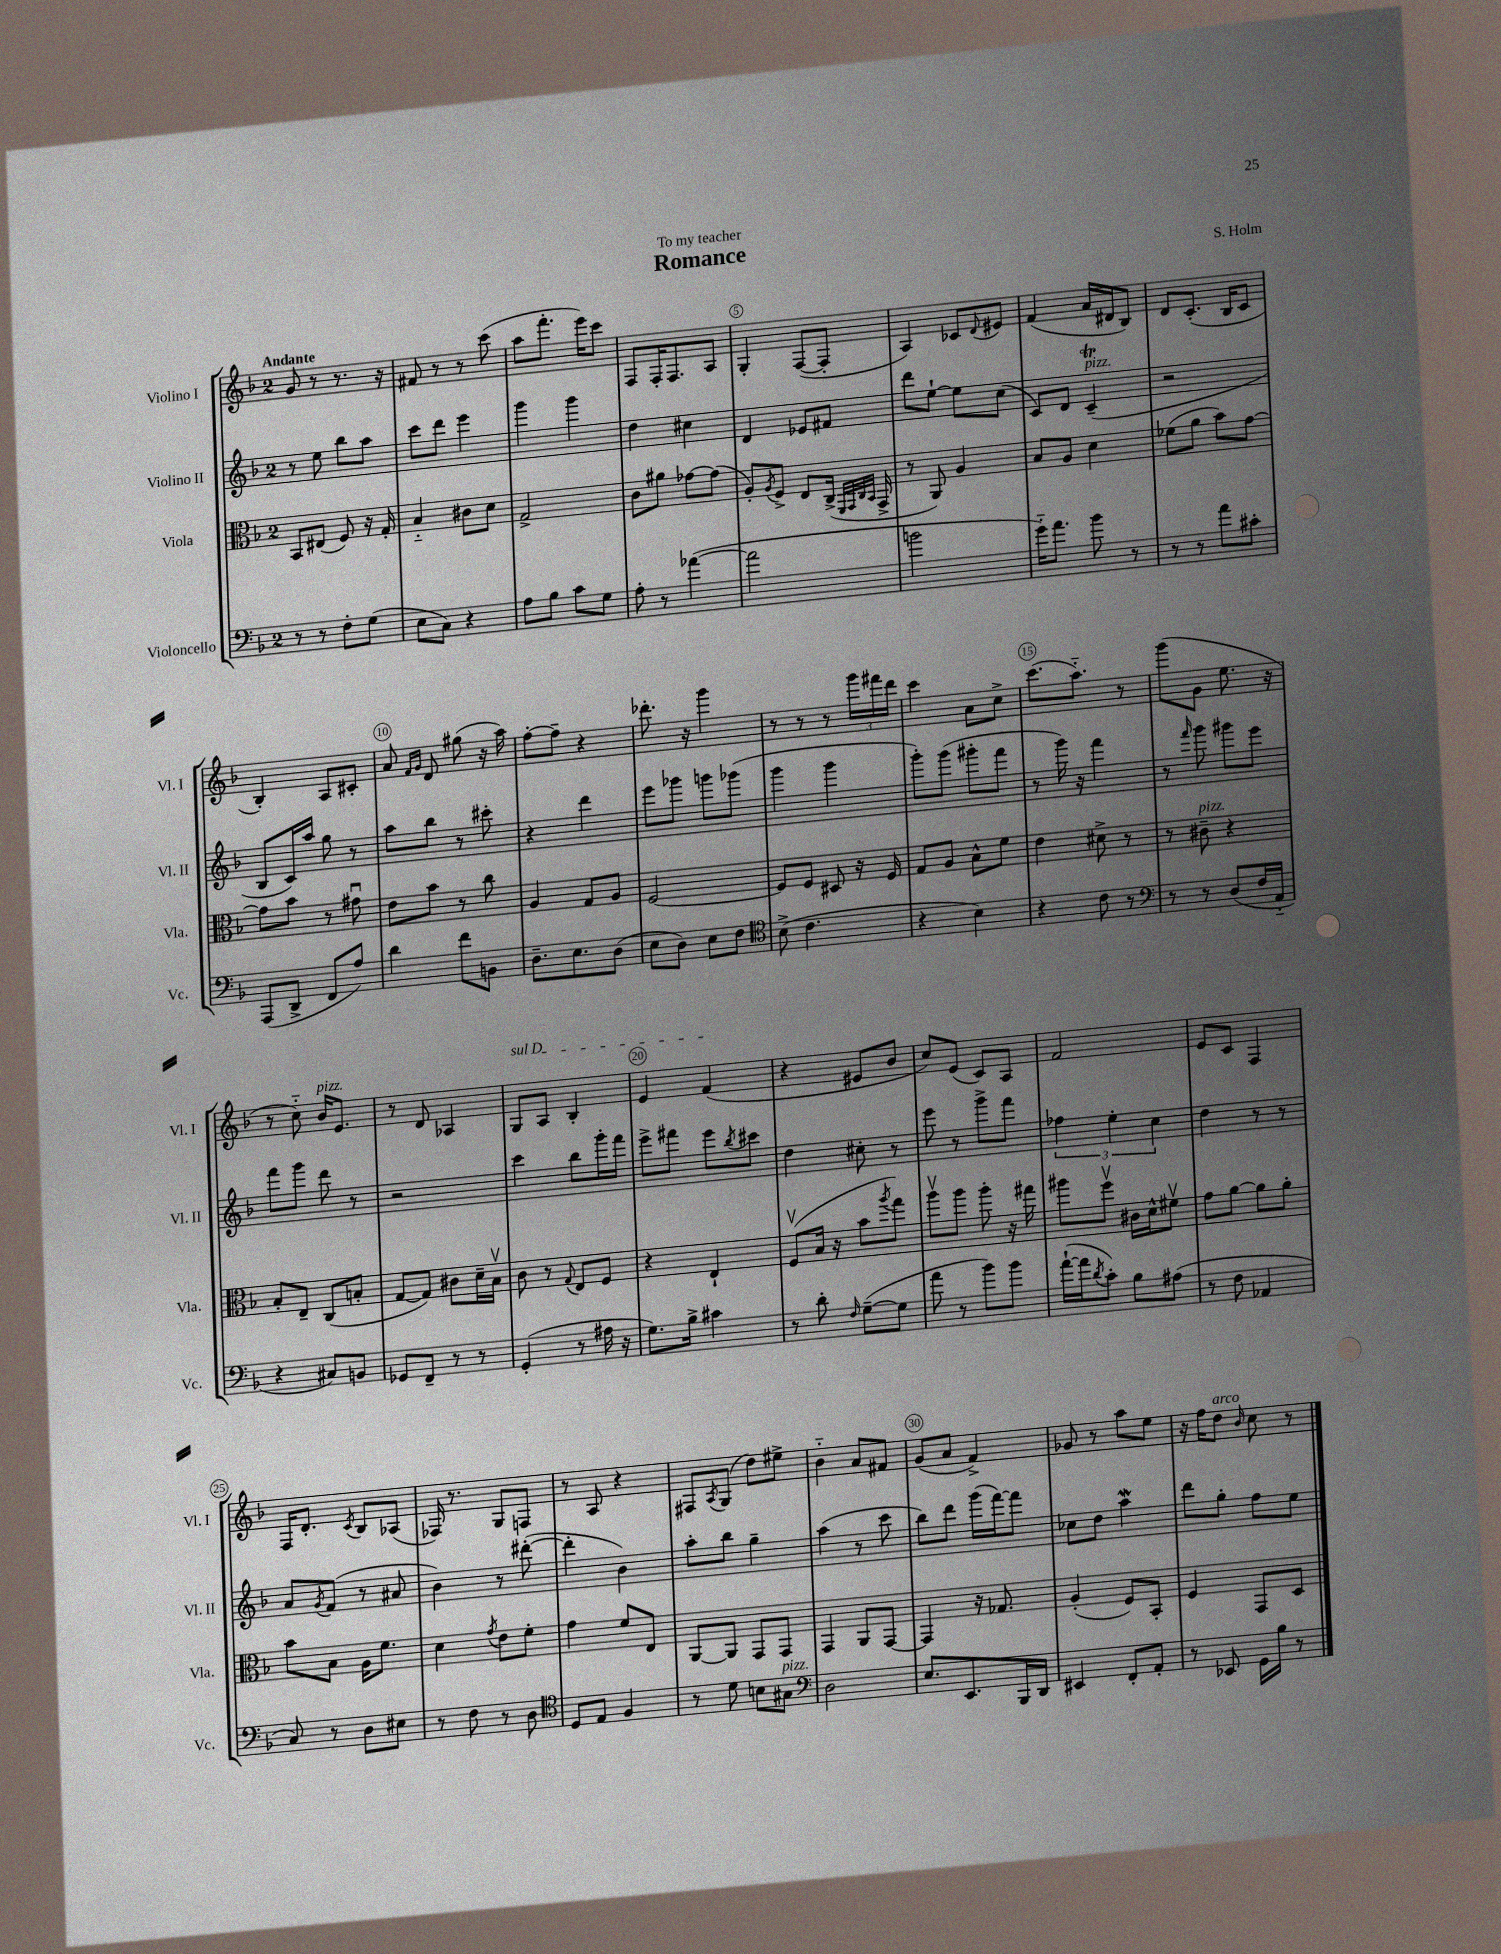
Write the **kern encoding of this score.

**kern	**kern	**kern	**kern
*staff4	*staff3	*staff2	*staff1
*clefF4	*clefC3	*clefG2	*clefG2
*k[b-]	*k[b-]	*k[b-]	*k[b-]
*M2/4	*M2/4	*M2/4	*M2/4
8r	8BB-/L	8r	8g/
8r	(8E#/J	8ee\	8r
8F'\L	8F/)	8bb-\L	8.r
(8G\J	16r	8aa\J	.
.	16G'/	.	16r
=	=	=	=
8E\L	4B-'~/	8ccc\L	8f#/
8C\J)	.	8ddd\J	8r
4r	8c#\L	4eee\	8r
.	8d\J	.	(8ccc\
=	=	=	=
8A\L	2G^/	4ggg\	8aa\L
8B-\J	.	.	8.fff'\J
8c\L	.	4ggg\	.
.	.	.	16eee\LK)
8G\J	.	.	8ccc\J
=	=	=	=
8A'\	8c\L	4dd\	8F/L
8r	8a#\J	.	16F'/K
.	.	.	8.F/
([4a-\	[8g-\L	4cc#\	.
.	(8g-\]J	.	8A/J
=	=	=	=
2a-\]	8A'/L)	4d/	4G'/
.	8qA/	.	.
.	8F^/J	.	.
.	8E/L	8e-/L	([8F/L
.	(16C^/Jk	8f#/J	8F'/]J
.	32qqFF/LLL	.	.
.	32qqGG/	.	.
.	32qqC/	.	.
.	32qqBB-/JJJ	.	.
.	16GG^/	.	.
=	=	=	=
2b\	8r	8ddd\L	4A/)
.	8AA/)	[8ee`\J	.
.	4A/	8ee\]L	8c-/L
.	.	.	8qqd/
.	.	(8cc\J	8e#/J
=	=	=	=
16g'~\LK)	8B-/L	8c/L)	(4f/
8.a\J	.	.	.
.	8A/J	8d/J	.
8b-\	4d\	(4c~/	16a/LL
.	.	.	16d#/J
8r	.	.	8B-/J)
=	=	=	=
8r	(8f-\L	2r	8d/L
8r	8a\J	.	(8.c'/J
8a\L	8b-\L)	.	.
.	.	.	16B-/LK
8c#'\J	[8g\J	.	8c/J
=	=	=	=
(8AAA/L	8g\]L	8B-/L	4B-'/)
8DD^/J	8b-\J	16c/L)	.
.	.	16aa/JJ	.
8FF/L	8r	8gg\	8A/L
8A/J)	8g#u\	8r	8c#'/J
=	=	=	=
4d\	8e\L	8aa\L	8a/
.	.	.	16qqf/LL
.	.	.	16qqg/JJ
.	8b-\J	8bb-\J	8d/
8f\L	8r	8r	(8gg#\
8BB\J	8cc\	8ccc#'\	16r
.	.	.	16aa\)
=	=	=	=
8.D~\L	4A/	4r	[8ff'\L
.	.	.	8ff~\]J
8.E\	.	.	.
.	8G/L	4ddd\	4r
(8D\J	8A/J	.	.
=	=	=	=
8E\L	[2F/	8eee\L	8.ddd-'\
8D\J)	.	8ggg-\J	.
.	.	.	16r
8E\L	.	8ggg\L	4ggg\
8F\J	.	(8ggg-\J	.
=	=	=	=
*clefC4	*	*	*
(8B-^\	8F/]L	4ggg\	8r
4.c\	8F/J	.	8r
.	8D#/	4ggg\	8r
.	16r	.	24ggg\LL
.	.	.	24fff#\
.	16F/	.	.
.	.	.	24ddd\JJ
=	=	=	=
4r	8G/L	8ggg'\L)	4ccc\
.	8A/J	(8ggg\J	.
4B-\)	8B-^^\L	8ggg#'\L	8a\L
.	8f\J	8fff\J	8cc^\J
=	=	=	=
4r	4e\	8r	(8.ccc\L
.	.	16ggg\)	.
.	.	16r	8.aa'~\J)
8c\	8d#^\	4fff\	.
8r	8r	.	8r
=	=	=	=
*clefF4	*	*	*
8r	8r	8r	(8ggg\L
.	.	16qqfff/	.
8r	8c#~\	8ggg\	8g\J
(8D/L	4r	8ggg#\L	8.ee\
16F/L	.	8eee\J	.
16AA'~/JJ	.	.	16r
=	=	=	=
4r	8B-'/L	8fff\L	8r
.	8E~/J	8ggg\J	8cc'~\)
8C#/L)	(8C/L	8ddd\	16b-/LK
.	.	.	8.e/J
8BB/J	8B'/J	8r	.
=	=	=	=
8GG-/L	[8G/L	2r	8r
8FF~/J	8G/]J)	.	8d/
8r	8c#\L	.	4A-/
8r	16d~\L	.	.
.	16B-v\JJ	.	.
=	=	=	=
(4GG'/	8c\	4ccc\	8G/L
.	8r	.	8A/J
.	8qqG/	.	.
8r	8E/L	8bb-\L	4B-'/
16A#\	8F/J	16ggg'\L	.
16r	.	16fff\JJ	.
=	=	=	=
8.G\L)	4r	8eee^\L	4e/
.	.	8fff#\J	.
16B-^\Jk	.	.	.
4c#\	4E`/	8eee\L	(4f/
.	.	8qbb-/	.
.	.	8ccc#\J	.
=	=	=	=
8r	(8Fv/L	4dd\	4r
8d'\	16B-/Jk	.	.
.	16r	.	.
16qqF/	.	.	.
([8G~\L	8b-\L	8cc#'\	8e#/L
.	8qaa/	.	.
8G\]J	8gg\J)	8r	8b-/J
=	=	=	=
8a\	8aav\L	8eee\	8cc/L)
8r	8aa\J	8r	(8e/J
8b-\L)	8aa'\	8ggg^\L	8c/L)
8b-\J	16r	8fff\J	8A/J
.	16gg#\	.	.
=	=	=	=
([16a`\LL	8aa#\L	6ff-\	2f/
16a\]J	.	.	.
8qd/	.	.	.
8c'\J)	8ffv\J	.	.
.	.	6ee'\	.
8B-\L	16c#\LL	.	.
.	16d^^\J	.	.
.	.	6cc\	.
(8A#\J	8f#v\J	.	.
=	=	=	=
8r	8g\L	4dd\	8e/L
8F\	[8a\J	.	8c/J
4AA-/	8a\]L	8r	4F/
.	8a'\J	8r	.
=	=	=	=
8C/)	8b-\L	8a/L	16F/LK
.	.	.	8.d'/J
.	.	8qg/	.
8r	8B-\J	(8f/J	.
.	.	.	8qc/
8D\L	16A\LK	8r	8B-/L
.	8.f\J	.	.
8E#\J	.	8a#/	(8A-/J
=	=	=	=
8r	4d\	4b-\)	16F-/)
.	.	.	8.r
8F\	.	.	.
.	8qg/	.	.
8r	8e\L	8r	8G/L
8D\	8f'\J	([8ddd#'\	8F/J
=	=	=	=
*clefC4	*	*	*
8D/L	4g\	4ddd#'\]	8r
8E/J	.	.	8A/
4F/	8f/L	4b-\)	4r
.	8E/J	.	.
=	=	=	=
8r	[8AA/L	8aa'\L	8F#/L
.	.	.	8qA/
8d\	8AA/]J	8bb-\J	(8G/J
8B\L	8GG/L	4gg~\	8dd\L)
8G#\J	8GG/J	.	8ee#^\J
=	=	=	=
*clefF4	*	*	*
2D\	4GG/	(4aa\	4b-'~\
.	8AA/L	8r	8a/L
.	[8GG/J	8ccc\	8f#/J
=	=	=	=
8.E/L	4GG/]	8bb-\L)	(8g/L
.	.	8ddd\J	8a/J
8.EE/	.	.	.
.	16r	(16ggg\LL	4f^/)
.	8.G-/	[16fff\J)	.
16BBB-/L	.	8fff\]J	.
16DD/JJ	.	.	.
=	=	=	=
4EE#/	(4A'/	8cc-\L	8g-/
.	.	8dd\J	8r
8FF'/L	8F/L)	4aa\	8aa\L
8AA'/J	8BB-'/J	.	8ee\J
=	=	=	=
8r	4F/	8ddd\L	16r
.	.	.	16ff\LK
8EE-/	.	8gg'\J	8dd\J
.	.	.	16qqb-/
16GG\LL	8GG/L	8ff\L	8cc\
16B-\JJ	.	.	.
8r	8D/J	8ee\J	8r
==	==	==	==
*-	*-	*-	*-
